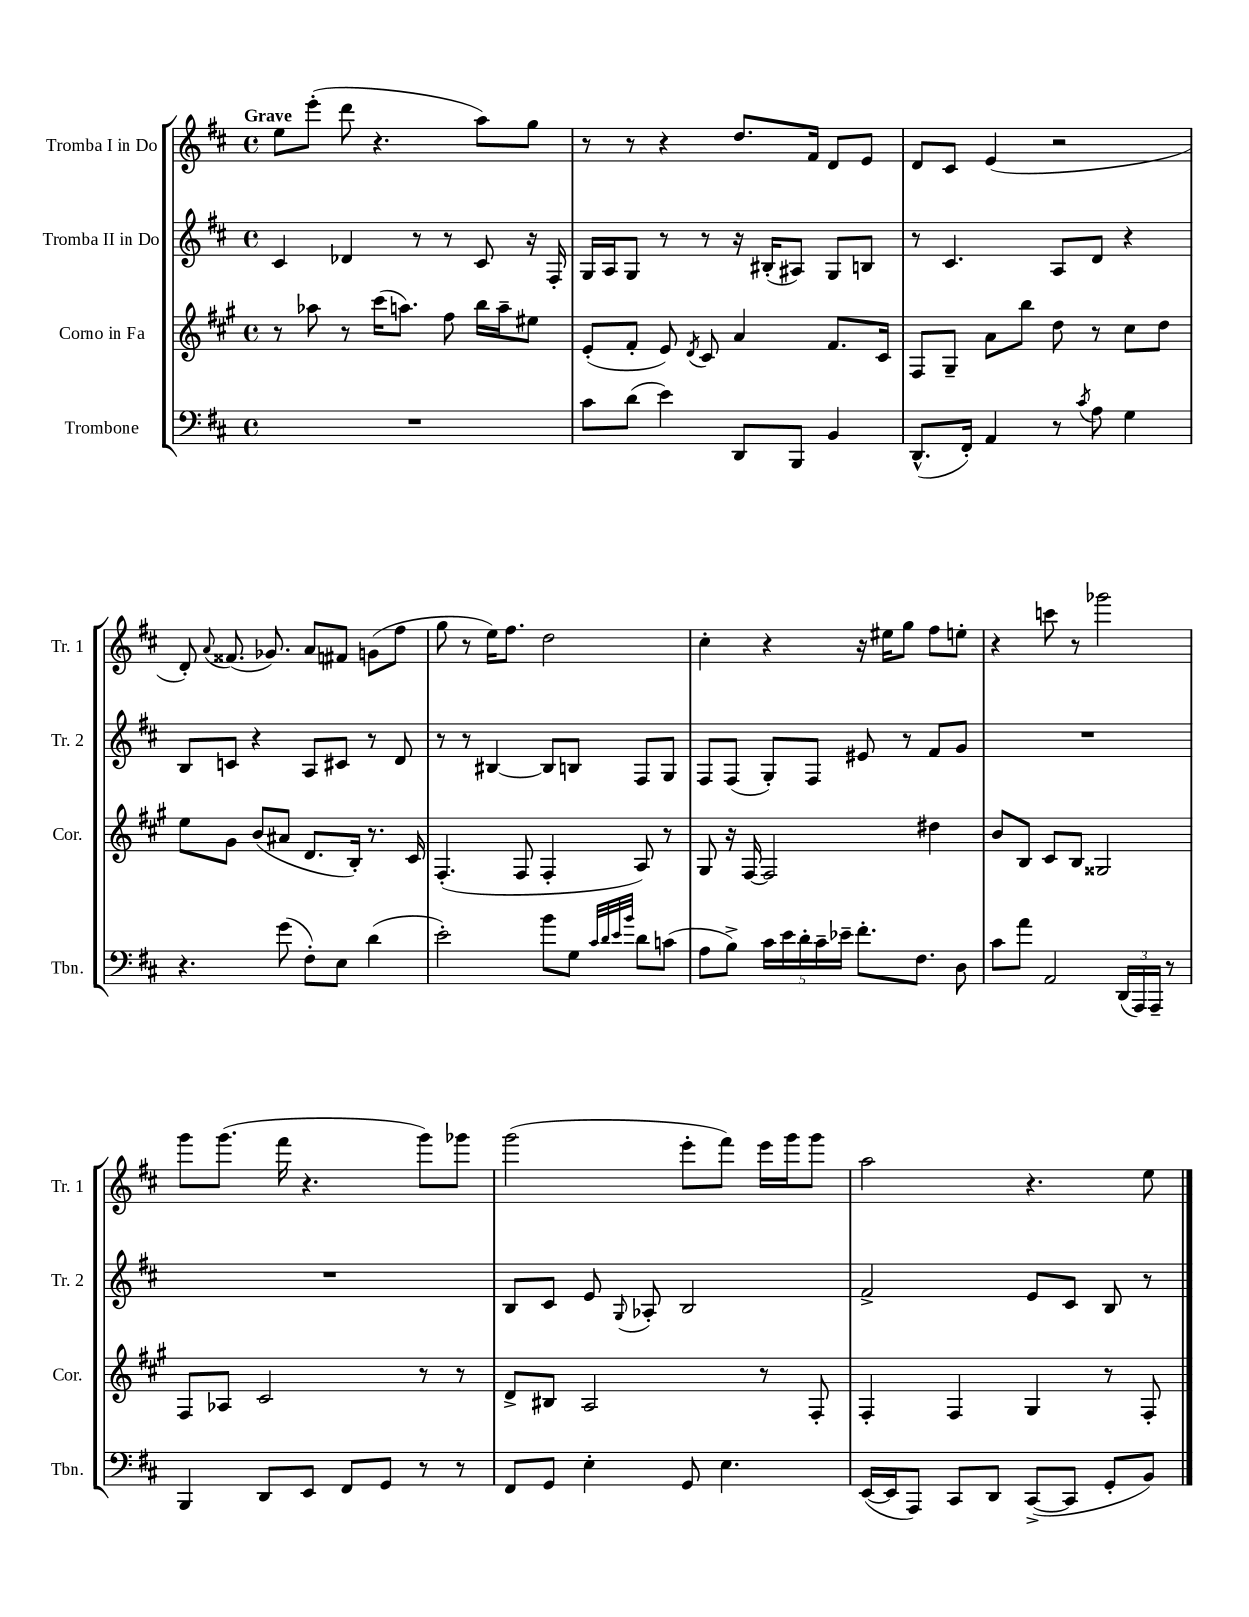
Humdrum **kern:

**kern	**kern	**kern	**kern
*staff4	*staff3	*staff2	*staff1
*clefF4	*clefG2	*clefG2	*clefG2
*k[f#c#]	*k[f#c#g#]	*k[f#c#]	*k[f#c#]
*M4/4	*M4/4	*M4/4	*M4/4
*met(c)	*met(c)	*met(c)	*met(c)
1r	8r	4c#/	8ee\L
.	8aa-\	.	(8eee'\J
.	8r	4d-/	8ddd\
.	(16ccc#\LK	.	4.r
.	8.aa\J)	.	.
.	.	8r	.
.	8ff#\	8r	.
.	16bb\LL	8c#/	8aa\L)
.	16aa~\J	.	.
.	8ee#\J	16r	8gg\J
.	.	16F#'/	.
=	=	=	=
8c#\L	(8e'/L	16G/LL	8r
.	.	16A/J	.
(8d\J	8f#'/J	8G/J	8r
4e\)	8e/)	8r	4r
.	8qd/	.	.
.	8c#/	8r	.
8DD/L	4a/	16r	8.dd/L
.	.	(16B#'/LK	.
8BBB/J	.	8A#/J)	.
.	.	.	16f#/Jk
4BB/	8.f#/L	8G/L	8d/L
.	.	8B/J	8e/J
.	16c#/Jk	.	.
=	=	=	=
(8.DD^^/L	8F#/L	8r	8d/L
.	8G#~/J	4.c#/	8c#/J
16FF#'/Jk)	.	.	.
4AA/	8a\L	.	(4e/
.	8bb\J	.	.
8r	8dd\	8A/L	2r
8qc#/	.	.	.
8A\	8r	8d/J	.
4G\	8cc#\L	4r	.
.	8dd\J	.	.
=	=	=	=
4.r	8ee\L	8B/L	8d'/)
.	.	.	8qqa/
.	8g#\J	8c/J	(8.f##/
.	(8b/L	4r	.
.	.	.	8.g-/)
(8g\	8a#/J	.	.
8F#'\L)	8.d/L	8A/L	8a/L
8E\J	.	8c#/J	8f#/J
.	16B'/Jk)	.	.
(4d\	8.r	8r	(8g\L
.	.	8d/	8ff#\J
.	16c#/	.	.
=	=	=	=
2e'\)	(4.F#'/	8r	8gg\
.	.	8r	8r
.	.	[4B#/	16ee\LK)
.	.	.	8.ff#\J
.	8F#/	.	.
8b\L	4F#'/	8B#/]L	2dd\
8G\J	.	8B/J	.
32qqc#/LLL	.	.	.
32qqd/	.	.	.
32qqe/	.	.	.
32qqb/JJJ	.	.	.
8d\L	8A/)	8F#/L	.
(8c\J	8r	8G/J	.
=	=	=	=
8A\L	8G#/	8F#/L	4cc#'\
8B^\J)	16r	(8F#/J	.
.	[16F#/	.	.
20c#\LL	2F#/]	8G'/L)	4r
20e\	.	.	.
20d'\	.	.	.
.	.	8F#/J	.
20c#~\	.	.	.
20e-~\JJ	.	.	.
8.f#'\L	.	8e#/	16r
.	.	.	16ee#\LK
.	.	8r	8gg\J
8.F#\J	.	.	.
.	4dd#\	8f#/L	8ff#\L
8D\	.	8g/J	8ee'\J
=	=	=	=
8c#\L	8b/L	1r	4r
8a\J	8B/J	.	.
2AA/	8c#/L	.	8ccc\
.	8B/J	.	8r
.	2G##/	.	2ggg-\
(24DD/LL	.	.	.
24AAA/)	.	.	.
24AAA~/JJ	.	.	.
8r	.	.	.
=	=	=	=
4BBB/	8F#/L	1r	8ggg\L
.	8A-/J	.	(8.ggg\J
8DD/L	2c#/	.	.
.	.	.	16fff#\
8EE/J	.	.	4.r
8FF#/L	.	.	.
8GG/J	.	.	.
8r	8r	.	8ggg\L)
8r	8r	.	8ggg-\J
=	=	=	=
8FF#/L	8d^/L	8B/L	(2ggg\
8GG/J	8B#/J	8c#/J	.
4E'\	2A/	8e/	.
.	.	8qqG/	.
.	.	8A-'/	.
8GG/	.	2B/	8eee'\L
4.E\	.	.	8fff#\J)
.	8r	.	16eee\LL
.	.	.	16ggg\J
.	8F#'/	.	8ggg\J
=	=	=	=
([16EE/LL	4F#'/	2f#^/	2aa\
16EE/]J	.	.	.
8AAA/J)	.	.	.
8CC#/L	4F#/	.	.
8DD/J	.	.	.
([8CC#^/L	4G#/	8e/L	4.r
8CC#/]J	.	8c#/J	.
8GG'/L	8r	8B/	.
8BB/J)	8F#'/	8r	8ee\
==	==	==	==
*-	*-	*-	*-
